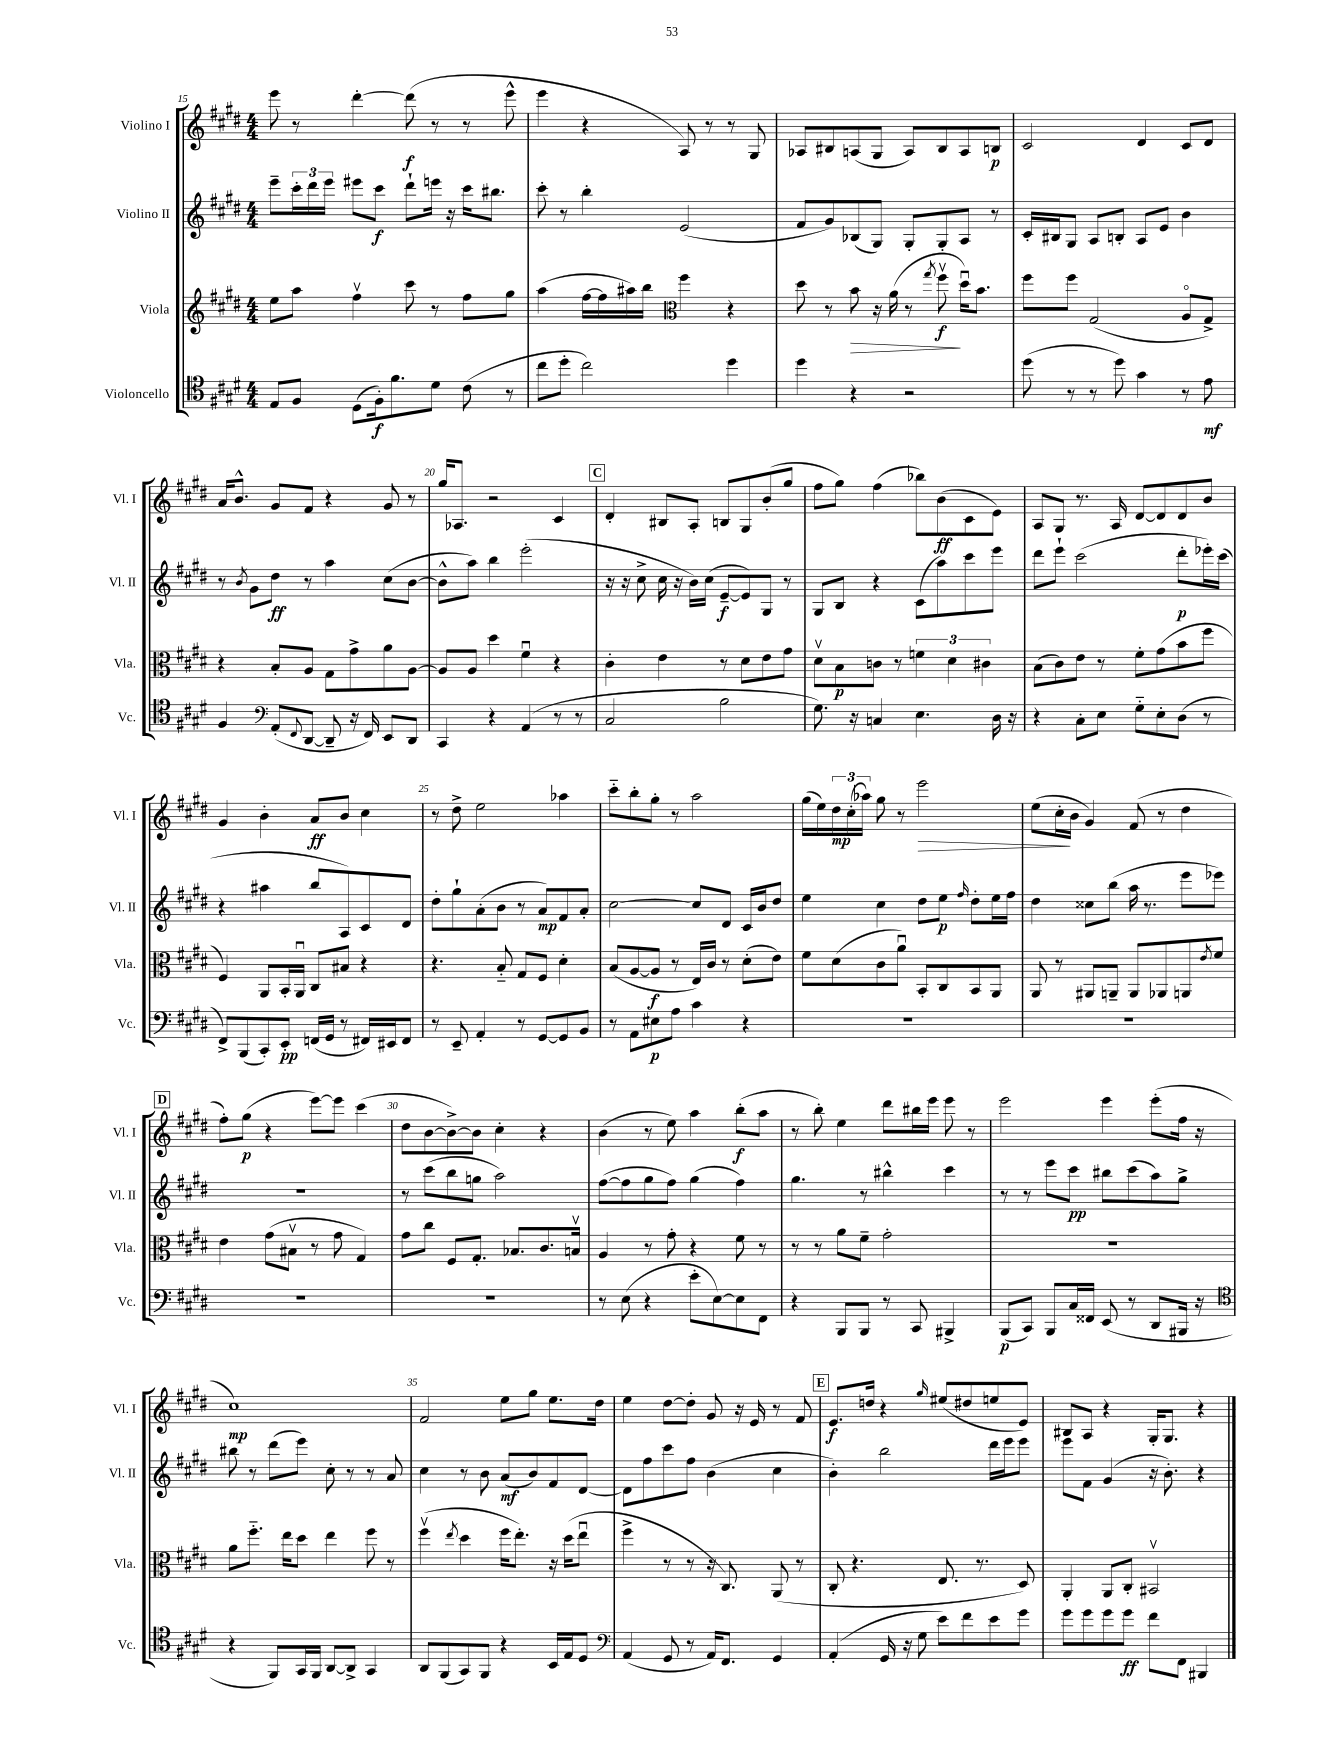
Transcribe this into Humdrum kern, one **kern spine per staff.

**kern	**kern	**kern	**kern
*staff4	*staff3	*staff2	*staff1
*clefC4	*clefG2	*clefG2	*clefG2
*k[f#c#g#d#]	*k[f#c#g#d#]	*k[f#c#g#d#]	*k[f#c#g#d#]
*M4/4	*M4/4	*M4/4	*M4/4
8E	8ee	8eee~	8eee
8F#	8aa	24ccc#'	8r
.	.	24ddd#	.
.	.	24eee	.
(8D#	4ff#v	8eee#	[4ddd#'
16F#')	.	8ccc#	.
8.f#	.	.	.
.	8ccc#	8ddd#`	(8ddd#]
8d#	8r	16eee	8r
.	.	16r	.
(8c#	8ff#	16ccc#	8r
.	.	8.bb#	.
8r	8gg#	.	8eee^^
=	=	=	=
8cc#	(4aa	8ccc#'	4eee
8dd#'	.	8r	.
2cc#)	[16ff#	4bb'	4r
.	16ff#]	.	.
.	16aa#)	.	.
.	16bb	.	.
*	*clefC3	*	*
.	4ff#	(2e	8A)
.	.	.	8r
4dd#	4r	.	8r
.	.	.	8G#
=	=	=	=
4dd#	8dd#	8f#	8A-
.	8r	8g#)	8B#
4r	8b	(8B-	(8A
.	16r	8G#)	8G#
.	(16a	.	.
2r	8r	8G#'	8A)
.	8qgg#	.	.
.	8ff#v	8G#'	8B#
.	16dd#u)	8A	8A
.	8.b	.	.
.	.	8r	8B
=	=	=	=
(8dd#	8ff#	16c#'	2c#
.	.	16B#	.
8r	8ff#	8G#	.
8r	(2G#	8A	.
8dd#)	.	8B'	.
4g#	.	8A	4d#
.	.	8e	.
8r	8Ao	4b	8c#
8e	8G#^)	.	8d#
=	=	=	=
4F#	4r	8r	16a
.	.	.	8.b^^
.	.	8qb	.
.	.	8g#	.
*clefF4	*	*	*
(8AA'	8B'	8dd#	8g#
8qqFF#	.	.	.
[8DD#	8A	8r	8f#
8DD#~]	8G#	4aa	4r
16r	8g#^	.	.
16FF#)	.	.	.
8EE	8a	(8cc#	8g#
8DD#	[8A	[8b	8r
=	=	=	=
4CC#	8A]	8b^^]	16gg#
.	.	.	8.A-
.	8A	8aa)	.
4r	4dd#	4bb	2r
(4AA	4f#u	(2eee'	.
8r	4r	.	4c#
8r	.	.	.
=	=	=	=
2C#	4c#'	16r	4d#'
.	.	16r	.
.	.	8cc#^	.
.	4e	16cc#	8B#
.	.	16r	.
.	.	16b)	8A'
.	.	(16cc#	.
2B	8r	[8e~	8B
.	8d#	8e])	8G#
.	8e	8G#	(8b'
.	8g#	8r	8gg#
=	=	=	=
8.G#)	8d#v	8G#	8ff#
.	8B	8B	8gg#)
16r	.	.	.
4C	8c	4r	(4ff#
.	8r	.	.
4.E	6f	(8c#	8bb-)
.	.	8aa)	(8b
.	6d#	.	.
.	.	8ccc#	8c#
.	6c#	.	.
16D#	.	8eee	8e)
16r	.	.	.
=	=	=	=
4r	(8B	8ddd#	8A
.	8c#)	8eee`	8G#
8C#'	8e	(2ccc#	8.r
8E	8r	.	.
.	.	.	16A
8G#'~	8f#'	.	[8d#
8E'	(8g#	.	8d#]
(8D#	8b	8ddd#'	8d#
8r	8ff#	16eee-')	8b
.	.	(16ccc#	.
=	=	=	=
8FF#^)	4F#)	4r	4g#
(8BBB	.	.	.
8CC#')	8AA	4aa#	4b'
8EE'	16BB'	.	.
.	16AAu	.	.
(16FF	8C#	8bb	8a
16GG#	.	.	.
8r	8B#	8A)	8b
16FF#)	4r	8c#	4cc#
16EE#	.	.	.
8FF#	.	8d#	.
=	=	=	=
8r	4.r	8dd#'	8r
8EE~	.	8gg#`	8dd#^
4AA'	.	(8a'	2ee
.	8B'~	8b	.
8r	8G#	8r	.
[8GG#	8F#	8a)	.
8GG#]	4d#'	8f#	4aa-
8BB	.	8a'	.
=	=	=	=
8r	(8B	[2cc#	8ccc#'~
8AA	[8A	.	8bb'
8E#	8A]	.	8gg#'
8A	8r	.	8r
4c#	16E)	8cc#]	2aa
.	16c#	.	.
.	8r	8d#	.
4r	(8d#'	16c#	.
.	.	16b	.
.	8e)	8dd#	.
=	=	=	=
1r	8f#	4ee	(16gg#
.	.	.	16ee)
.	(8d#	.	24dd#
.	.	.	(24cc#'
.	.	.	24aa-)
.	8c#	4cc#	8gg#
.	8au)	.	8r
.	8BB'	8dd#	2eee
.	8C#	8ee	.
.	.	16qqff#	.
.	8BB	8dd#'	.
.	8AA	16ee	.
.	.	16ff#	.
=	=	=	=
1r	8AA	4dd#	(8ee
.	8r	.	16cc#'
.	.	.	16b
.	8AA#	8cc##	4g#)
.	8AA~	(8bb	.
.	8AA	16aa	(8f#
.	.	8.r	.
.	8AA-	.	8r
.	8AA	8eee	4dd#
.	8qe	.	.
.	8f#	8eee-)	.
=	=	=	=
1r	4e	1r	8ff#')
.	.	.	(8gg#
.	(8g#	.	4r
.	8B#v	.	.
.	8r	.	[8eee)
.	8g#	.	8eee]
.	4G#)	.	(4ccc#
=	=	=	=
1r	8g#	8r	8dd#
.	8cc#	(8ccc#	[8b
.	8F#	8bb	8b^_)
.	8.G#'	8gg	8b]
.	.	2aa)	4cc#'
.	8.B-	.	.
.	8.c#	.	4r
.	16Bv	.	.
=	=	=	=
8r	4A	([8ff#	(4b
(8E	.	8ff#]	.
4r	8r	8gg#	8r
.	8g#'	8ff#)	8ee)
8e'	4r	(4gg#	4aa
[8E)	.	.	.
8E]	8f#	4ff#)	(8bb'
8FF#	8r	.	8aa
=	=	=	=
4r	8r	4.gg#	8r
.	8r	.	8bb')
8BBB	8a	.	4ee
8BBB	8f#~	8r	.
8r	2g#'	4bb#^^	8ddd#
8CC#	.	.	16bb#
.	.	.	16eee
4BBB#^	.	4ccc#	8eee
.	.	.	8r
=	=	=	=
(8BBB	1r	8r	2eee
8CC#)	.	8r	.
8BBB	.	8eee	.
16C#	.	8ccc#	.
16FF##	.	.	.
(8EE	.	8bb#	4eee
8r	.	(8ccc#	.
8DD#	.	8aa)	(8eee'
16BBB#	.	8gg#^	16ff#
16r	.	.	16r
=	=	=	=
*clefC4	*	*	*
4r	8a	8bb#	1cc#)
.	8.ff#'~	8r	.
8FF#)	.	(8ddd#	.
.	16ee	.	.
16GG#	8dd#	8eee)	.
16FF#	.	.	.
[8AA	4ee	8cc#'	.
8AA^]	.	8r	.
4GG#	8ff#	8r	.
.	8r	8a	.
=	=	=	=
8AA	(4ff#v	4cc#	2f#
(8FF#	.	.	.
.	8qee	.	.
8GG#)	4dd#	8r	.
8FF#	.	8b	.
4r	16ff#	(8a	8ee
.	8.ee')	.	.
.	.	8b)	8gg#
16BB	16r	8f#	8.ee
16E	(16dd#	.	.
8D#	8eeu	[8d#	.
.	.	.	16dd#
=	=	=	=
*clefF4	*	*	*
(4AA	4ff#^	8d#]	4ee
.	.	8ff#	.
8GG#	8r	8ccc#	[8dd#
8r	8r	8ff#	8dd#']
16AA)	16r	(4b	8g#
8.FF#	8.C#)	.	.
.	.	.	16r
.	.	.	16e
4GG#	(8AA	4cc#	8r
.	8r	.	8f#
=	=	=	=
(4AA'	8C#'	4b')	8.e
.	4.r	.	.
.	.	.	16dd
16GG#	.	2bb	4r
16r	.	.	.
8G#	.	.	.
.	.	.	16qqgg#
8e)	8.E	.	(8ee#
8f#	.	.	8dd#
.	8.r	.	.
8e	.	16ddd#	8ee
.	.	16eee	.
8g#	8D#)	8eee	8e)
=	=	=	=
8g#	4AA'	8eee	8B#
8g#	.	8f#	8A
8g#	8AA	(4g#	4r
8g#	8C#'	.	.
8f#	2BB#v	16r	16G#'
.	.	8.b')	8.G#
8FF#	.	.	.
4BBB#	.	4r	4r
==	==	==	==
*-	*-	*-	*-
